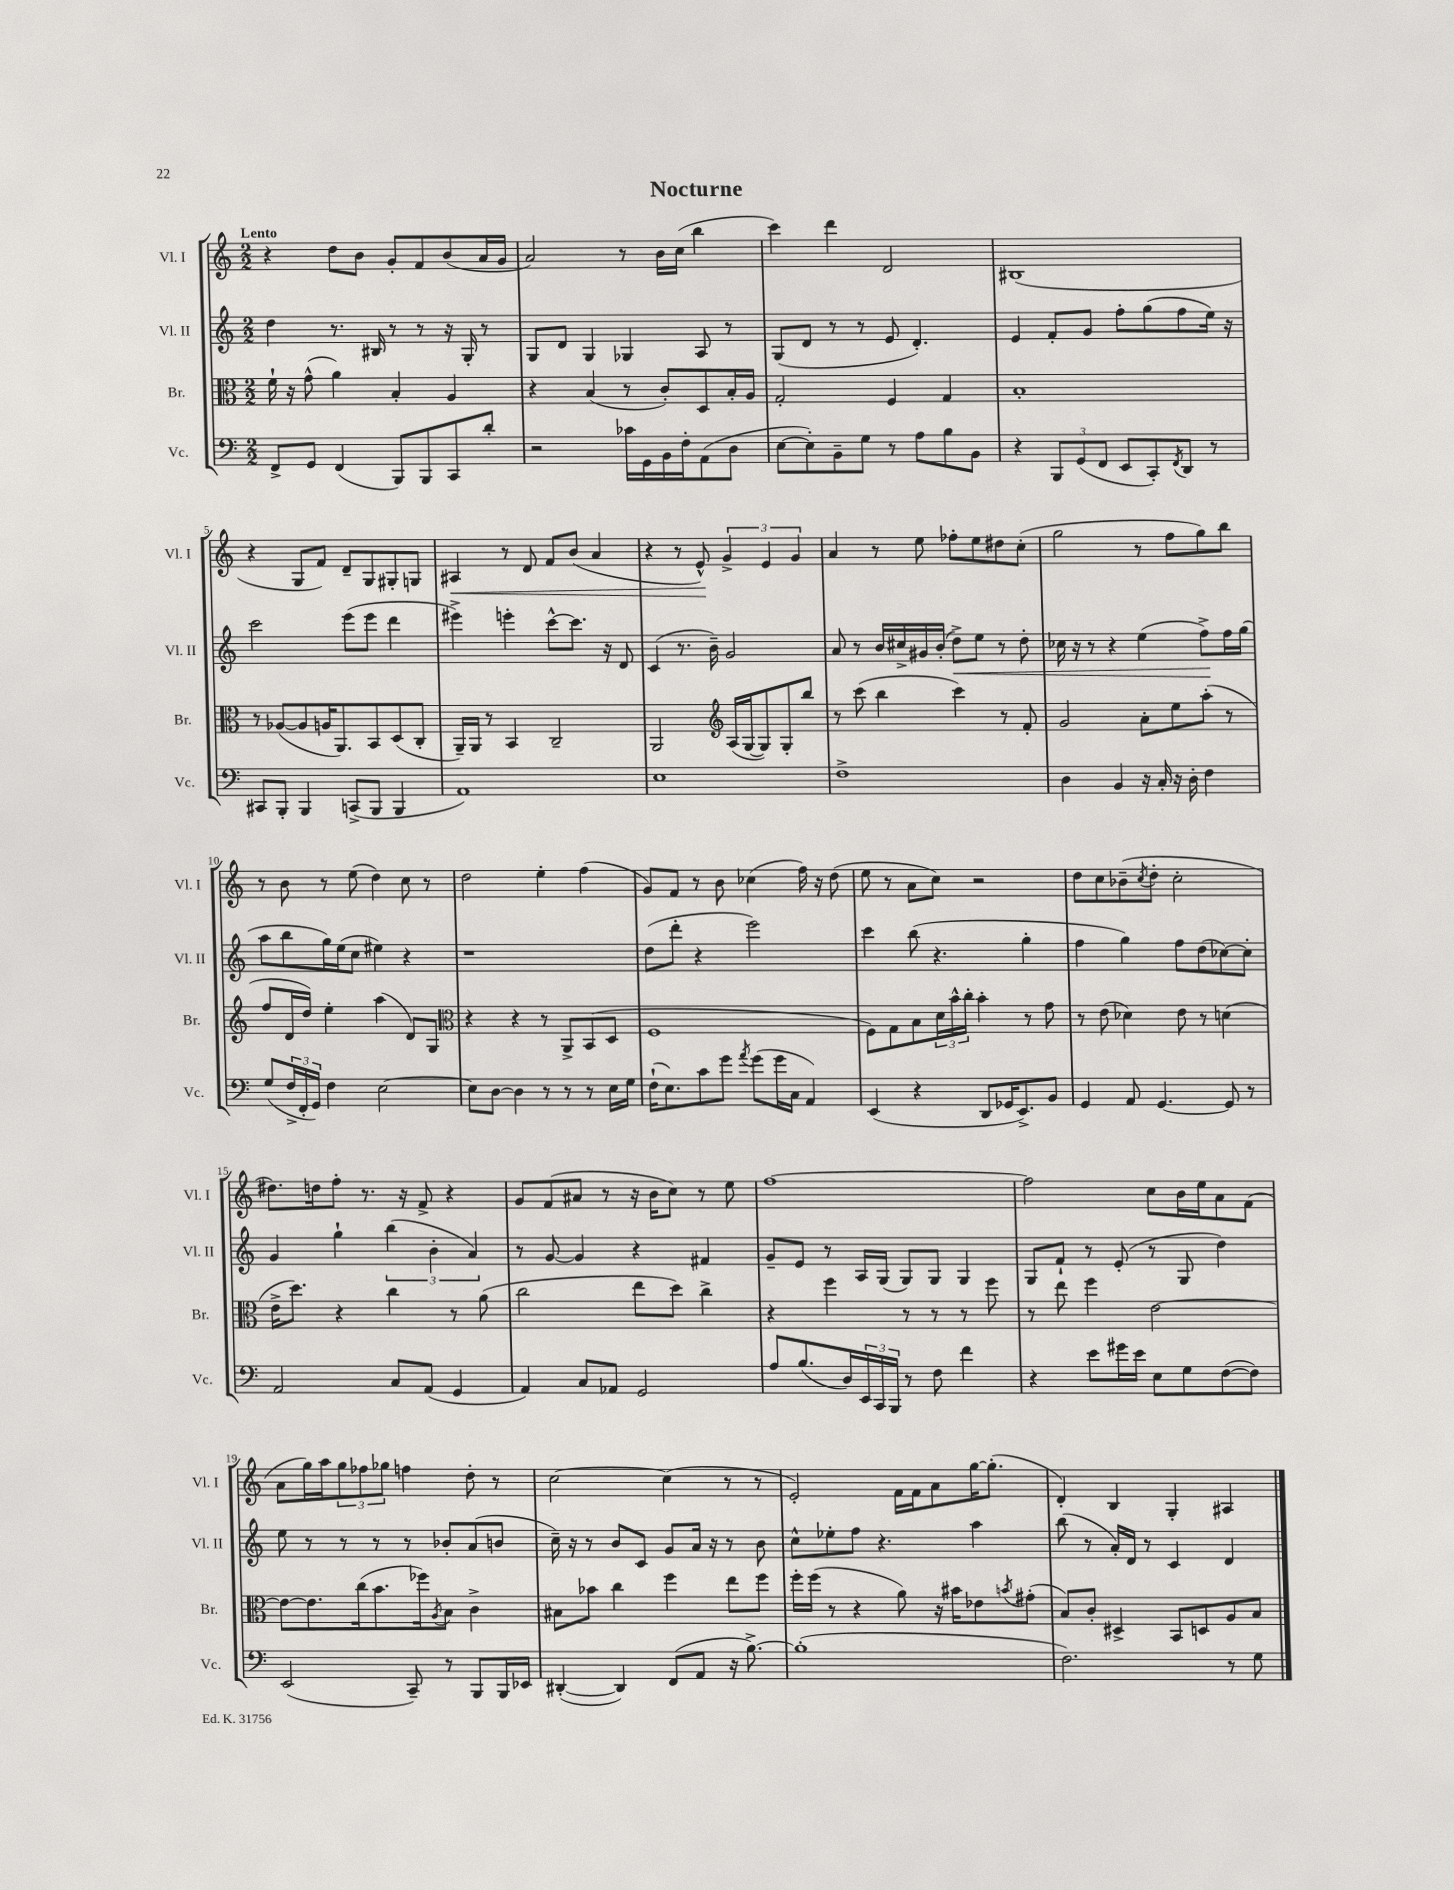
\header { title = "Nocturne" }
<<
\new StaffGroup <<
\new Staff = "s0" \with { instrumentName = "Vl. I" shortInstrumentName = "Vl. I" } {
    \clef treble \key c \major \numericTimeSignature \time 2/2 \tempo "Lento"
    r4 d''8 b'8 g'8-. f'8 b'8( a'16 g'16 |
    a'2) r8 b'16 c''16( b''4 |
    c'''4) d'''4 d'2 |
    bis1( |
    r4 g8 f'8) d'8-- g8 gis8-. g8 |
    ais4\< r8 d'8 f'8 b'8( a'4 |
    r4 r8 e'8-^\!) \tuplet 3/2 { g'4-> e'4 g'4 } |
    a'4 r8 e''8 fes''8-. e''8 dis''8 c''8-.( |
    g''2 r8 f''8 g''8) b''8 |
    r8 b'8 r8 e''8( d''4) c''8 r8 |
    d''2 e''4-. f''4( |
    g'8) f'8 r8 b'8 ces''4( f''16) r16 d''8( |
    e''8 r8 a'8 c''8) r2 |
    d''8 c''8 bes'8--( \acciaccatura { c''8 } d''8-. c''2-. |
    dis''8.) d''16 f''8-. r8. r16 f'8-> r4 |
    g'8 f'8( ais'8 r8 r16 b'16 c''8) r8 e''8 |
    f''1~ |
    f''2 c''8 b'16 e''16 a'8 f'8( |
    a'8 g''16) a''16 \tuplet 3/2 { g''8 fes''8 ges''8 } f''4 d''8-. r8 |
    c''2~ c''4( r8 r8 |
    e'2-.) f'16 f'16 a'8 g''16~ g''8.-.( |
    d'4-.) b4 g4-. ais4 \bar "|." |
}
\new Staff = "s1" \with { instrumentName = "Vl. II" shortInstrumentName = "Vl. II" } {
    \clef treble \key c \major \numericTimeSignature \time 2/2
    d''4 r8. bis16 r8 r8 r16 g16-. r8 |
    g8 d'8 g4 ges4 a8 r8 |
    g8( d'8 r8 r8 e'8 d'4.-.) |
    e'4 f'8-. g'8 f''8-. g''8( f''8 e''16) r16 |
    c'''2 e'''8( e'''8 d'''4 |
    eis'''4->) e'''4-. c'''8~-^ c'''8. r16 d'8 |
    c'4( r8. b'16--) g'2 |
    a'8 r8 b'16 cis''16-> gis'16 b'16-.( d''8->\<) e''8 r8 d''8-. |
    ces''16 r16 r8 r4 e''4( f''8->\!) f''16 g''16( |
    a''8 b''8 g''16) e''16( c''8 eis''4) r4 |
    r1 |
    d''8( d'''8-. r4 e'''2) |
    c'''4 b''8( r4. g''4-. |
    f''4 g''4) f''8 d''8( ces''8~) ces''8-. |
    g'4 g''4-! \tuplet 3/2 { b''4( b'4-. a'4) } |
    r8 g'8~ g'4 r4 fis'4 |
    g'8-- e'8 r8 a16 g16( g8) g8 g4 |
    g8 f'8-! r8 e'8-.( r8 g8 d''4) |
    e''8 r8 r8 r8 r8 bes'8-. a'8( b'8 |
    c''16--) r16 r8 b'8 c'8 g'8 a'16 r16 r8 b'8 |
    c''8-^ ees''8-. f''8 r4. a''4 |
    b''8( r8 a'16-.) d'16 r8 c'4 d'4 \bar "|." |
}
\new Staff = "s2" \with { instrumentName = "Br." shortInstrumentName = "Br." } {
    \clef alto \key c \major \numericTimeSignature \time 2/2
    f'16-! r16 g'8-^( a'4) b4-. a4 |
    r4 b4( r8 c'8-.) d8 b16-. a16 |
    g2-. f4 g4 |
    b1-. |
    r8 aes8~( aes8 a16 a,8.) b,8 d8( c8-. |
    a,16--) a,16 r8 b,4 c2-- |
    a,2 \clef treble a16( g16~ g8) g8-. b''8 |
    r8 c'''8( b''4 c'''4) r8 f'8-. |
    g'2 a'8-. e''8 a''8-.( r8 |
    f''8 d'16 d''16) e''4-. a''4( d'8) g8 |
    \clef alto r4 r4 r8 a,8-> b,8( d8 |
    f1 |
    f8) g8 b8 \tuplet 3/2 { d'16 b'16-^ c''16-. } b'4-. r8 g'8 |
    r8 e'8( des'4) e'8 r8 d'4( |
    e'16-> d''8.) r4 c''4 r8 a'8( |
    c''2 e''8 d''8) c''4-> |
    r4 f''4 r8 r8 r8 f''8 |
    r8 e''8 f''4 e'2~ |
    e'8~ e'8. c''16( b'8. fes''16) \acciaccatura { a8 } b8 c'4-> |
    bis8 bes'8 c''4 f''4 e''8 f''8 |
    f''16-. f''16( r8 r4 a'8) r16 bis'16 ees'8 \acciaccatura { b'8 } gis'8-.( |
    b8) c'8-. dis4-> b,8 d8 a8 b8 \bar "|." |
}
\new Staff = "s3" \with { instrumentName = "Vc." shortInstrumentName = "Vc." } {
    \clef bass \key c \major \numericTimeSignature \time 2/2
    f,8-> g,8 f,4( b,,8) b,,8 c,8 d'8-. |
    r2 ces'16 g,16 b,16 f16-. a,8( d8 |
    e8~ e8-.) b,8-- g8 r8 a8 b8 b,8 |
    r4 \tuplet 3/2 { b,,8 g,8( f,8 } e,8 c,8-.) \acciaccatura { f,8 } d,8 r8 |
    cis,8 b,,8-. b,,4 c,8->( b,,8 b,,4 |
    a,1) |
    e1 |
    f1-> |
    d4 b,4 r16 c16-. r16 d16-. f4 |
    g8( \tuplet 3/2 { f16-> f,16-. g,16) } f4 e2~ |
    e8 d8~ d4 r8 r8 r8 e16 g16 |
    f16-!( e8.) c'8 g'8 \acciaccatura { a'8 } g'8( g'16 c16 a,4) |
    e,4( r4 d,8 ges,16 e,8.->) b,8 |
    g,4 a,8 g,4.~ g,8 r8 |
    a,2 c8 a,8( g,4 |
    a,4) c8 aes,8 g,2 |
    a8 b8.( d16) \tuplet 3/2 { e,16 c,16 b,,16 } r8 f8 f'4 |
    r4 e'8 gis'16 e'16 e8 g8 f8~( f8) |
    e,2( c,8--) r8 b,,8 b,,16 ees,16 |
    dis,4~-.( dis,4) f,8( a,8 r16 b8.~->) |
    b1-.( |
    f2.) r8 g8 \bar "|." |
}
>>
>>
